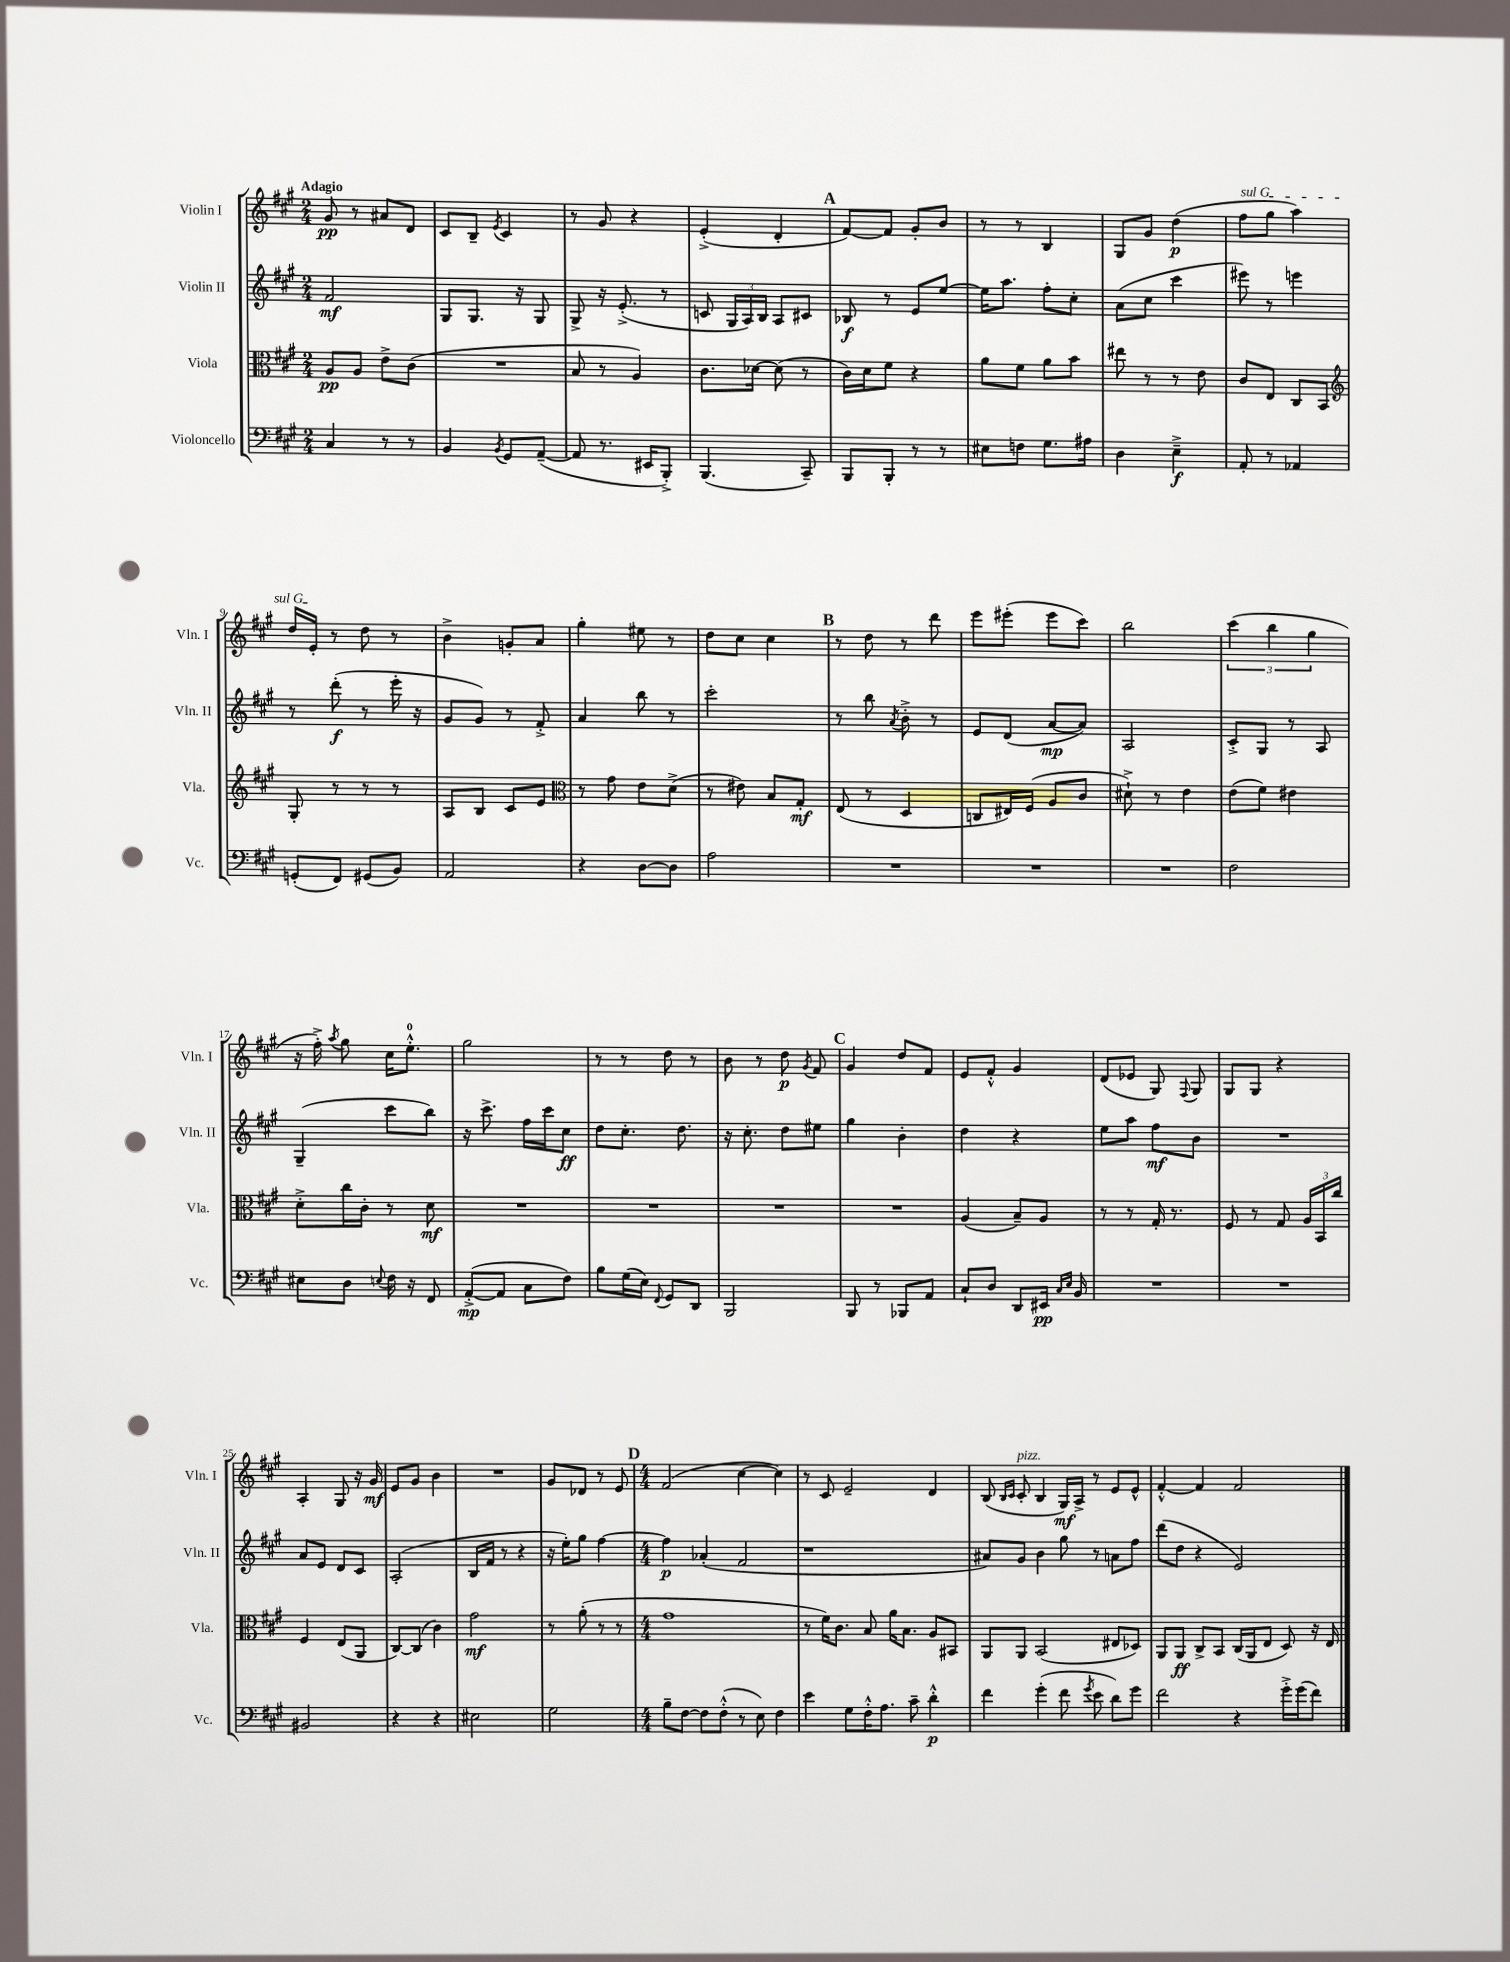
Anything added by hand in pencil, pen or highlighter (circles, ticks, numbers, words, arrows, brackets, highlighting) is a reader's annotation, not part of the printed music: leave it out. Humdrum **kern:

**kern	**kern	**kern	**kern
*staff4	*staff3	*staff2	*staff1
*clefF4	*clefC3	*clefG2	*clefG2
*k[f#c#g#]	*k[f#c#g#]	*k[f#c#g#]	*k[f#c#g#]
*M2/4	*M2/4	*M2/4	*M2/4
4C#	8A	2f#	8g#
.	8A	.	8r
8r	8e^	.	8a#
8r	(8c#	.	8d
=	=	=	=
4BB	2r	8G#	8c#
.	.	8.G#	8B~
8qBB	.	.	8qe
8GG#	.	.	4c#
.	.	16r	.
([8AA~	.	8G#	.
=	=	=	=
8AA]	8B	8G#^	8r
8.r	8r	16r	8g#
.	.	(8.e'^	.
.	4A)	.	4r
16EE#	.	.	.
8BBB'^)	.	8r	.
=	=	=	=
(4.BBB	8.c#	8c	(4e'^
.	.	24G#	.
.	.	24A)	.
.	[16d-	.	.
.	.	24B	.
.	(8d-]	8A	4d'
8CC#~)	8r	8c#	.
=	=	=	=
8BBB	16c#)	8B-	[8f#)
.	16d	.	.
8BBB'	8f#	8r	8f#]
8r	4r	8e	8g#'
8r	.	[8ee	8b
=	=	=	=
8E#	8a	16ee]	8r
.	.	8.aa	.
8F	8f#	.	8r
8.G#	8a	8ff#'	4B
.	8b	8cc#'	.
16A#	.	.	.
=	=	=	=
4D	8ee#	(8a	8G#
.	8r	8cc#	8g#
4E~^	8r	4ccc#	(4dd
.	8e	.	.
=	=	=	=
8AA'	8c#	8eee#)	8ff#
8r	8E	8r	8gg#
4AA-	8C#	4eee	4aa)
.	8BB	.	.
=	=	=	=
*	*clefG2	*	*
(8GG'	8G#'	8r	16dd
.	.	.	16e'
8FF#)	8r	(8ddd'	8r
(8GG#	8r	8r	8dd
8BB)	8r	16eee'	8r
.	.	16r	.
=	=	=	=
2AA	8A	8g#	4b^
.	8B	8g#)	.
.	8c#	8r	8g'
.	8e	8f#'^	8a
=	=	=	=
*	*clefC3	*	*
4r	8r	4a	4gg#'
.	8g#	.	.
[8D	8e	8bb	8ee#
8D]	(8d^	8r	8r
=	=	=	=
2A	8r	2ccc#'	8dd
.	8e#)	.	8cc#
.	8B	.	4cc#
.	8G#'	.	.
=	=	=	=
2r	(8E	8r	8r
.	8r	8bb	8dd
.	.	8qa	.
.	4D	8b'^	8r
.	.	8r	8ddd
=	=	=	=
2r	8C	8e	8eee
.	16E#)	(8d	(8eee#'
.	(16F#	.	.
.	8A	[8a	8eee#
.	8c#	8a])	8ccc#)
=	=	=	=
2r	8d#`^)	2A	2bb
.	8r	.	.
.	4e	.	.
=	=	=	=
2F#	(8e	8c#'^	(6ccc#
.	8f#)	8G#	.
.	.	.	6bb
.	4e#	8r	.
.	.	.	6gg#
.	.	8A	.
=	=	=	=
8E#	8d'^	(4G#~	16r
.	.	.	16ff#'^)
.	.	.	8qaa
8D	16cc#	.	8gg#
.	16c#'	.	.
8qqE	.	.	.
16F#	8r	8ccc#	16cc#
16r	.	.	8.ee'^^
8FF#	8d	8bb)	.
=	=	=	=
([8AA'^	2r	16r	2gg#
.	.	8.ccc#^	.
8AA]	.	.	.
8C#	.	16ff#	.
.	.	16ccc#	.
8F#)	.	8cc#	.
=	=	=	=
8B	2r	8dd	8r
(16G#	.	8.cc#'	8r
16E)	.	.	.
8qqFF#	.	.	.
8GG#	.	.	8dd
.	.	8.dd	.
8DD	.	.	8r
=	=	=	=
2BBB	2r	16r	8b
.	.	8.cc#'	.
.	.	.	8r
.	.	8dd	8dd
.	.	.	8qg#
.	.	8ee#	8f#
=	=	=	=
8BBB	2r	4gg#	4g#
8r	.	.	.
8BBB-	.	4b'	8dd
8AA	.	.	8f#
=	=	=	=
8C#`	(4A	4dd	8e
8D	.	.	8f#'^^
8DD	8B~)	4r	4g#
16EE#	8A	.	.
16qqC#	.	.	.
16qqE	.	.	.
16BB	.	.	.
=	=	=	=
2r	8r	8ee	(8d
.	8r	8aa	8e-
.	16G#'	8ff#	8G#)
.	8.r	.	.
.	.	.	8qqF#
.	.	8b	8G#
=	=	=	=
2r	8F#	2r	8G#
.	8r	.	8G#
.	8G#	.	4r
.	24A	.	.
.	24BB	.	.
.	24cc#	.	.
=	=	=	=
2BB#	4F#	8a	4A'
.	.	8e	.
.	(8E	8d	8G#
.	8AA	8c#	16r
.	.	.	16g#
=	=	=	=
4r	[8C#)	(2A'	8e
.	(8C#]	.	8g#
4r	4c#)	.	4b
=	=	=	=
2E#	2g#	16B	2r
.	.	16f#	.
.	.	8r	.
.	.	4r	.
=	=	=	=
2G#	8r	16r	8g#
.	.	16ee')	.
.	(8a'	8gg#	8d-
.	8r	[4ff#	8r
.	8r	.	8e
=	=	=	=
*M4/4	*M4/4	*M4/4	*M4/4
8B~	1g#	4ff#]	(2f#
[8F#	.	.	.
8F#]	.	(4a-'	.
(8F#'^^	.	.	.
8r	.	2f#	[4cc#
8E)	.	.	.
4F#	.	.	4cc#])
=	=	=	=
4e	8r	1r	8r
.	16f#)	.	8c#
.	8.c#	.	.
8G#	.	.	2e~
16F#'^^	8B	.	.
8.A	.	.	.
.	16a	.	.
.	8.B	.	.
8c#~	.	.	.
4d'^^	8A	.	4d
.	8BB#	.	.
=	=	=	=
4f#	8AA	8a#)	(8B
.	.	.	16qqB
.	.	.	16qqc#
.	8AA	8g#	8c#'
(4g#'	(2BB	4b	4B
8f#	.	8gg#	16G#)
.	.	.	16A^
8qg#	.	.	.
8e	.	8r	8r
8d)	8E#	8a	8e
8g#	8D-)	8ff#	8e^^
=	=	=	=
2f#	8AA	(8ddd	[4f#'^^
.	8AA	8dd	.
.	8C#^	4r	4f#]
.	8BB	.	.
4r	(16C#	2e)	2f#
.	16AA	.	.
.	8E	.	.
16g#'^	8D)	.	.
(16g#	.	.	.
8f#)	16r	.	.
.	16E	.	.
==	==	==	==
*-	*-	*-	*-
